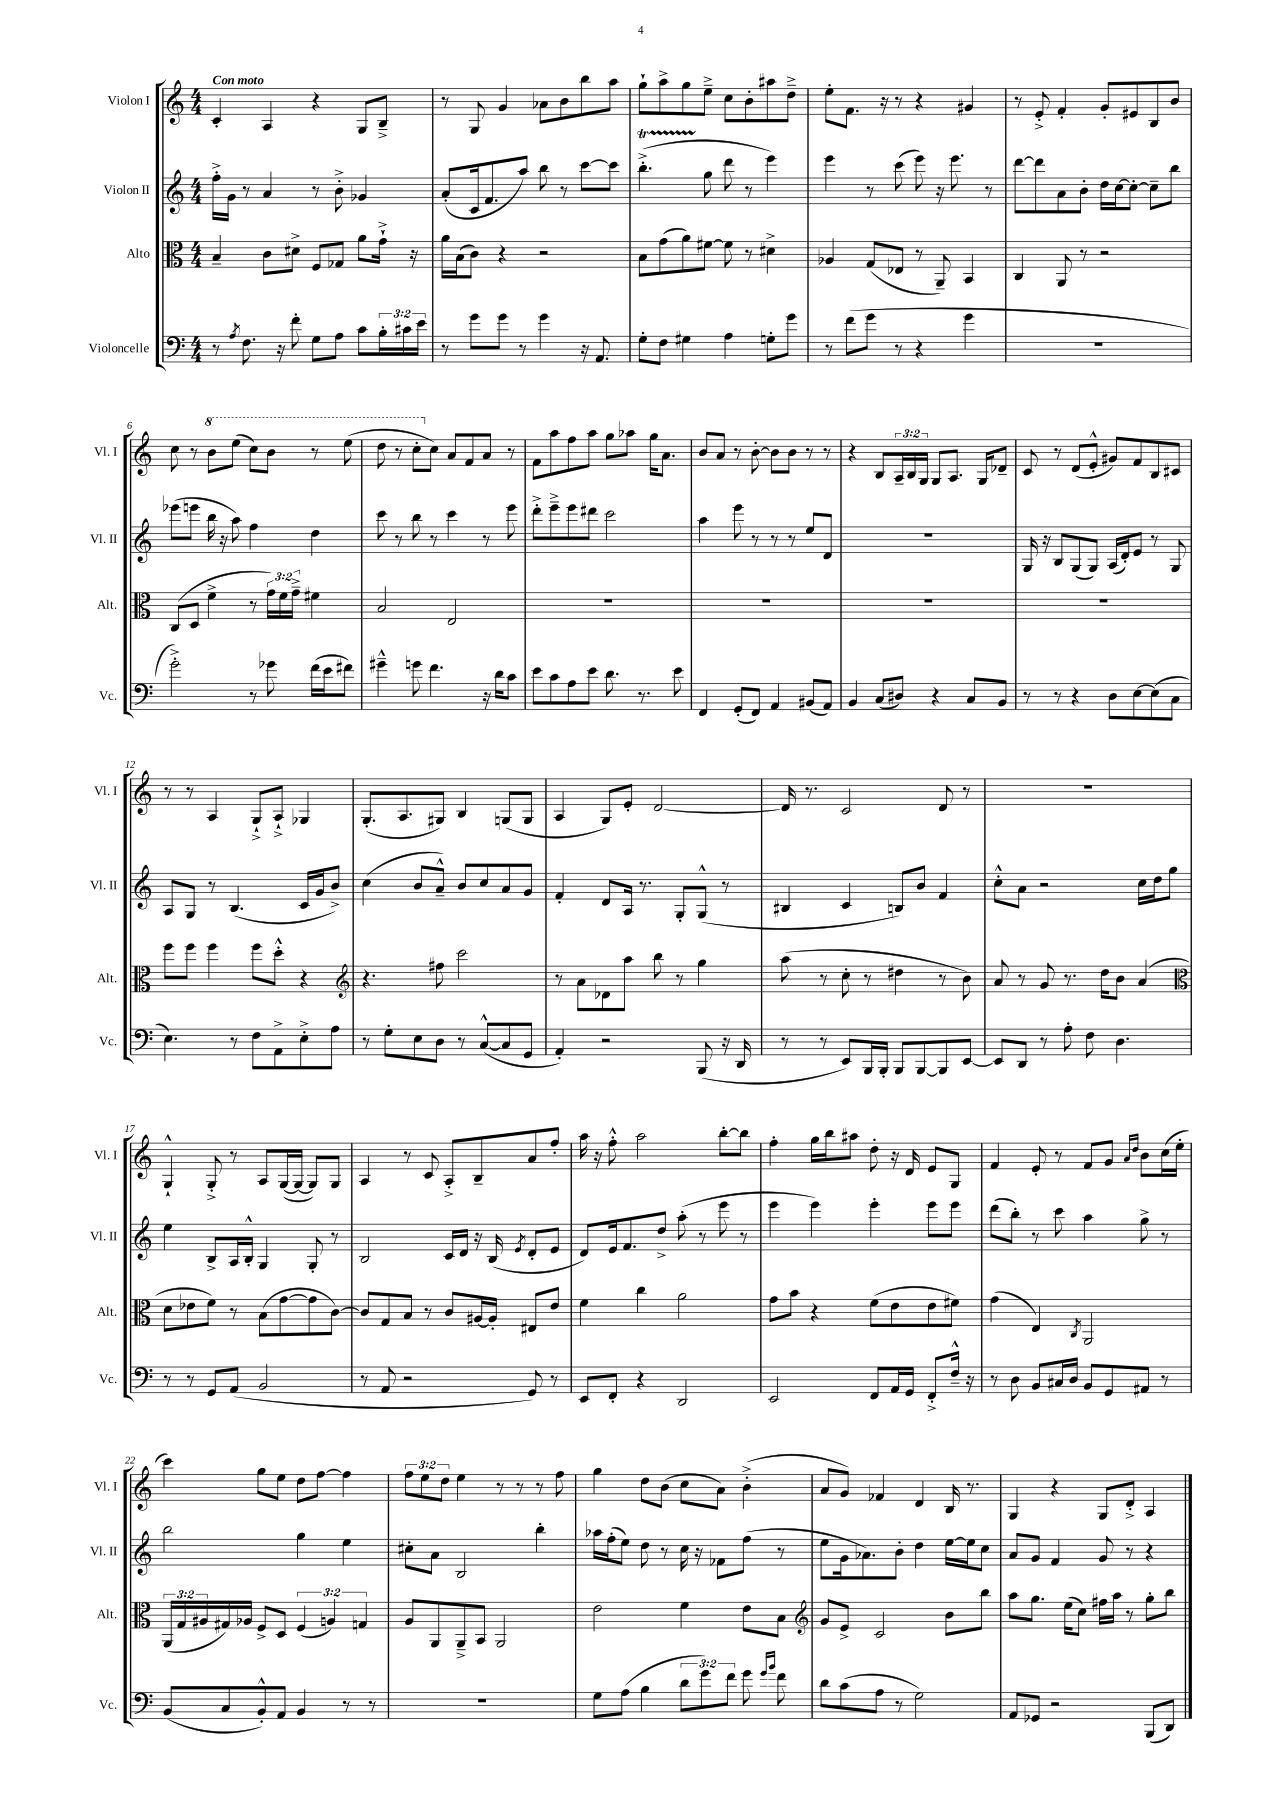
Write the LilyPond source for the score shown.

<<
\new StaffGroup <<
\new Staff = "s0" \with { instrumentName = "Violon I" shortInstrumentName = "Vl. I" } {
    \clef treble \key c \major \numericTimeSignature \time 4/4 \override Staff.TupletNumber.text = #tuplet-number::calc-fraction-text \tempo "Con moto"
    c'4-. a4 r4 g8 b8---> |
    r8 g8 g'4 aes'8 b'8 b''8 a''8 |
    g''8-! a''8-> g''8 e''8---> c''8 b'8-. ais''8 d''8---> |
    e''8-. f'8. r16 r8 r4 gis'4 |
    r8 e'8-.-> f'4-. g'8-. eis'8 b8 b'8 |
    c''8 r8 \ottava #1 b''8 e'''8( c'''8) b''8 r8 e'''8( |
    d'''8 r8 c'''8-. \ottava #0 c''8) a'8 f'8 a'8 r8 |
    f'8 a''8 f''8 a''8 g''8 aes''8 g''16 a'8. |
    b'8 a'8 r8 b'8~-. b'8 b'8 r8 r8 |
    r4 b8 \tuplet 3/2 { a16-- b16 g16 } g8 a8. g16 des'8-- |
    c'8 r8 d'8( e'8-.-^ gis'8) f'8 b8 cis'8 |
    r8 r8 a4 g8-!-> a8-!-> ges4 |
    g8.-.( a8. gis8) b4 g8( g8 |
    a4 g8) e'8-. d'2~ |
    d'16 r8. c'2 d'8 r8 |
    R1 |
    g4-!-^ g8-.-> r8 a8 g16~( g16~ g8) g8 |
    a4 r8 c'8 a8-.-> b8-- a'8 f''8-. |
    a''16 r16 f''8-.-^ a''2 b''8~-. b''8 |
    f''4-. g''16 b''16 ais''8 d''8-. r16 d'16 e'8 g8 |
    f'4 e'8-. r8 f'8 g'8 \grace { a'16 d''16 } b'8 c''16( e''16-. |
    c'''4) g''8 e''8 d''8 f''8~ f''4 |
    \tuplet 3/2 { f''8 e''8 d''8 } e''4 r8 r8 r8 f''8 |
    g''4 d''8 b'8( c''8 a'8) b'4-.->( |
    a'8 g'8) fes'4 d'4 b16 r8. |
    g4 r4 g8 d'8-.-> a4 \bar "|." |
}
\new Staff = "s1" \with { instrumentName = "Violon II" shortInstrumentName = "Vl. II" } {
    \clef treble \key c \major \numericTimeSignature \time 4/4
    f''16-.-> g'16 r8 a'4 r8 b'8-.-> ges'4 |
    a'8-.( c'16 f'8. a''8) b''8 r8 c'''8~ c'''8 |
    b''4.-.->\startTrillSpan( g''8\stopTrillSpan d'''8 r8 e'''4) |
    e'''4 r8 c'''8( e'''8) r16 e'''8. r8 |
    d'''8~ d'''8 a'8 b'8-. d''16 c''16~ c''8~-. c''8-- b''8 |
    ees'''8( e'''8 b''16 r16 a''8) f''4 d''4 |
    c'''8 r8 b''8 r8 c'''4 r8 e'''8 |
    d'''8-.-> e'''8---> e'''8 dis'''8 c'''2 |
    a''4 e'''8 r8 r8 r8 e''8 d'8 |
    R1 |
    g16 r16 b8 g8( g8) a16( d'16-.) e'8 r8 g8 |
    a8 g8 r8 b4.( c'16 g'16 b'8->) |
    c''4( b'8 a'8---^) b'8 c''8 a'8 g'8 |
    f'4-. d'8 a16 r8. g8-. g8-^( r8 |
    bis4 c'4 b8) b'8 f'4 |
    c''8-.-^ a'8 r2 c''16 d''16 g''8 |
    e''4 b8-> a16 b16-.-^ g4 g8-. r8 |
    b2 c'16 d'16 r16 b16( \acciaccatura { e'8 } d'8-. e'8 |
    d'8) e'16 f'8. d''8-> a''8-.( r8 e'''8 r8 |
    e'''4 e'''4) e'''4-. e'''8 e'''8 |
    d'''8( b''8-.) r8 c'''8 a''4 g''8-> r8 |
    b''2 g''4 e''4 |
    cis''8-. a'8 b2 b''4-. |
    aes''16 f''16-.( e''8) d''8 r8 c''16 r16 fes'8 f''8( r8 |
    e''8 g'16 aes'8.) b'8-. d''4 e''16~ e''16 c''8 |
    a'8 g'8 f'4 g'8 r8 r4 \bar "|." |
}
\new Staff = "s2" \with { instrumentName = "Alto" shortInstrumentName = "Alt." } {
    \clef alto \key c \major \numericTimeSignature \time 4/4 \override Staff.TupletNumber.text = #tuplet-number::calc-fraction-text
    b4-- c'8 dis'8-> f8 ges8 a'8 g'16-!-> r16 |
    a'16 b16( c'8) r4 r2 |
    b8 g'8( a'8) fis'8~ fis'8 r8 dis'4-> |
    aes4 g8( ees8 r8 a,8--) b,4 |
    c4 a,8 r8 r2 |
    c8( d8 f'4-> r8 \tuplet 3/2 { g'16) f'16 g'16---> } fis'4 |
    b2 e2 |
    R1 |
    R1 |
    R1 |
    R1 |
    f''8 f''8 f''4 f''8 d''8-.-^ r4 |
    \clef treble r4. fis''8 c'''2 |
    r8 a'8 des'8 a''8 b''8 r8 g''4 |
    a''8( r8 c''8-. r8 dis''4 r8 b'8) |
    a'8 r8 g'8 r8. d''16 b'8 a'4( |
    \clef alto d'8 ees'8 f'8) r8 b8( g'8~ g'8 c'8~) |
    c'8 g8 b8 r8 c'8 ais16~ ais16-. eis8 e'8 |
    f'4 c''4 a'2 |
    g'8 b'8 r4 f'8( e'8 e'8 fis'8) |
    g'4( e4) \acciaccatura { c8 } a,2 |
    \tuplet 3/2 { a,16( g16 ais16 } gis16) aes16 f8-> d8 \tuplet 3/2 { f4( a4) g4 } |
    a8 a,8 a,8---> b,8 a,2 |
    e'2 f'4 e'8 b8 |
    \clef treble g'8 e'8-> c'2 b'8 b''8 |
    a''8 g''8. e''16( c''8) fis''16 a''16 r8 g''8-. b''8 \bar "|." |
}
\new Staff = "s3" \with { instrumentName = "Violoncelle" shortInstrumentName = "Vc." } {
    \clef bass \key c \major \numericTimeSignature \time 4/4 \override Staff.TupletNumber.text = #tuplet-number::calc-fraction-text
    r8 \acciaccatura { a8 } f8. r16 f'8-. g8 a8 c'8 \tuplet 3/2 { b16-. cis'16 e'16 } |
    r8 g'8 g'8 r8 g'4 r16 a,8. |
    g8-. f8 gis4 a4 g8-. g'8 |
    r8 f'8( g'8 r8 r4 g'4 |
    R1 |
    g'2-.->) r8 ges'8 f'16( e'16 fis'8) |
    gis'4---^ g'8 f'4. r16 d'16 c'8 |
    e'8 c'8 a8 e'8 d'8. r8. e'8 |
    f,4 g,8-.( f,8) a,4 bis,8( a,8) |
    b,4 c8( dis8) r4 c8 b,8 |
    r8 r8 r4 d8 e8~ e8( c8 |
    e4.) r8 f8 a,8-> e8-.-> a8 |
    r8 g8-. e8 d8 r8 c8~-^( c8 g,8 |
    a,4-.) r2 b,,8( r16 d,16 |
    r8 r8 e,8) b,,16 b,,16-. b,,8 b,,8~ b,,8 e,8~ |
    e,8 d,8 r8 a8-. f8 d4. |
    r8 r8 g,8 a,8( b,2 |
    r8 a,8 r2 g,8) r8 |
    e,8 f,8-. r4 d,2 |
    e,2 f,8 a,16 g,16 f,8-.-> f16---^ r16 |
    r8 d8 b,8 cis16 d16 b,8 g,8 ais,8 r8 |
    b,8( c8 b,8-.-^) a,8 b,4 r8 r8 |
    R1 |
    g8 a8( b4 \tuplet 3/2 { d'8 g'8) f'8 } g'8 \grace { g'16 b'16 } f'8 |
    d'8 c'8( a8 r8 g2) |
    a,8 ges,8 r2 b,,8( d,8) \bar "|." |
}
>>
>>
